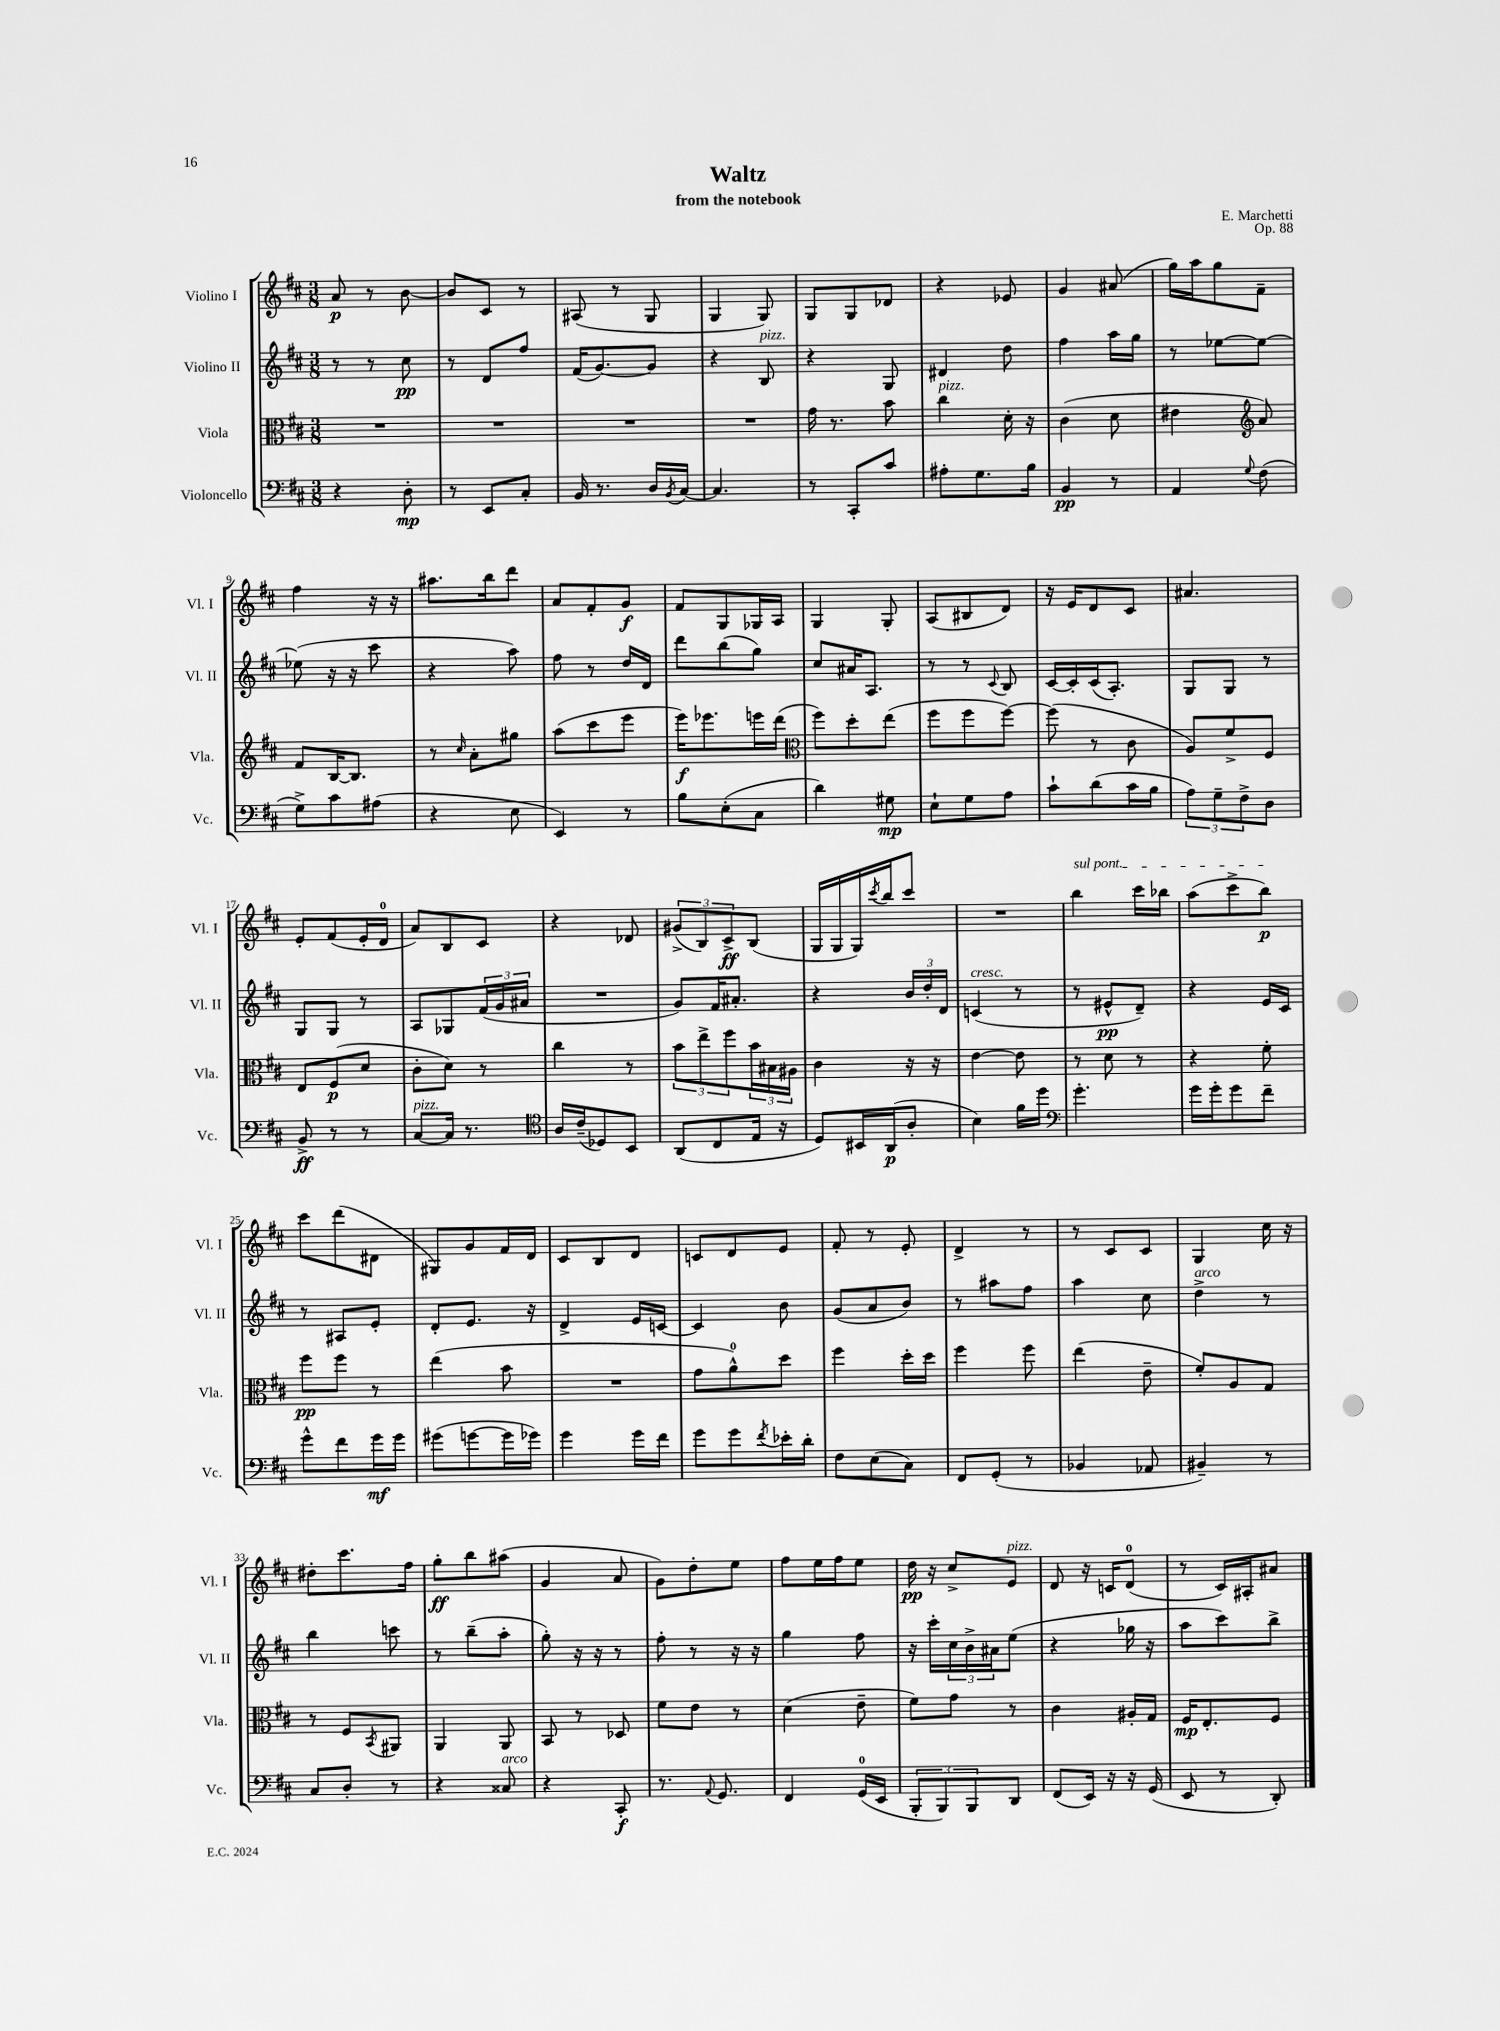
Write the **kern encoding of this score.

**kern	**dynam	**kern	**dynam	**kern	**dynam	**kern	**dynam
*part4	*part4	*part3	*part3	*part2	*part2	*part1	*part1
*staff4	*staff4	*staff3	*staff3	*staff2	*staff2	*staff1	*staff1
*I"Violoncello	*	*I"Viola	*	*I"Violino II	*	*I"Violino I	*
*I'Vc.	*	*I'Vla.	*	*I'Vl. II	*	*I'Vl. I	*
*clefF4	*	*clefC3	*	*clefG2	*	*clefG2	*
*k[f#c#]	*	*k[f#c#]	*	*k[f#c#]	*	*k[f#c#]	*
*M3/8	*	*M3/8	*	*M3/8	*	*M3/8	*
=1	=1	=1	=1	=1	=1	=1	=1
4r	.	4.r	.	8r	.	8a/	p
.	.	.	.	8r	.	8r	.
8D'\	mp	.	.	8cc#\	pp	[8b\	.
=2	=2	=2	=2	=2	=2	=2	=2
8r	.	4.r	.	8r	.	8b/L]	.
8EE/L	.	.	.	8d/L	.	8c#/J	.
8C#'/J	.	.	.	8ff#/J	.	8r	.
=3	=3	=3	=3	=3	=3	=3	=3
16BB/	.	4.r	.	(16f#/KL	.	(8A#X/	.
8.r	.	.	.	[8.g/)	.	.	.
.	.	.	.	.	.	8r	.
16D/LL	.	.	.	8g/J]	.	8G/	.
8qBB/	.	.	.	.	.	.	.
[16C#/JJ	.	.	.	.	.	.	.
=4	=4	=4	=4	=4	=4	=4	=4
4.C#/]	.	4.r	.	4r	.	4G/	.
!	!	!	!	!LO:TX:a:i:t=pizz.	!	!	!
.	.	.	.	8B/	.	8G/)	.
=5	=5	=5	=5	=5	=5	=5	=5
8r	.	16g\	.	4r	.	8G/L	.
.	.	8.r	.	.	.	.	.
8CC#'/L	.	.	.	.	.	8G/	.
8c#/J	.	8b\	.	8G/	.	8d-X/J	.
=6	=6	=6	=6	=6	=6	=6	=6
!	!	!LO:TX:a:i:t=pizz.	!	!	!	!	!
8A#X'\L	.	4cc#\	.	4d#X/	.	4r	.
8.G\	.	.	.	.	.	.	.
.	.	16d'\	.	8dd\	.	8e-X/	.
16B\Jk	.	16r	.	.	.	.	.
=7	=7	=7	=7	=7	=7	=7	=7
4BB/	pp	(4c#\	.	4ff#\	.	4g/	.
8r	.	8d\	.	16aa\LL	.	(8a#X/	.
.	.	.	.	16gg\JJ	.	.	.
=8	=8	=8	=8	=8	=8	=8	=8
4AA/	.	4e#X\	.	8r	.	16gg\LL)	.
.	.	.	.	.	.	16aa\J	.
.	.	.	.	[8ee-X\L	.	8gg\	.
8qqG/	.	.	.	.	.	.	.
*	*	*clefG2	*	*	*	*	*
(8F#\	.	8a/)	.	8ee-\J_	.	8f#~\J	.
!!LO:LB:g=z
=9	=9	=9	=9	=9	=9	=9	=9
8G^\L)	.	8f#/L	.	(8ee-X\]	.	4ff#\	.
8c#\	.	[16B/K	.	16r	.	.	.
.	.	8.B/J]	.	16r	.	.	.
(8A#X\J	.	.	.	8ccc#\	.	16r	.
.	.	.	.	.	.	16r	.
=10	=10	=10	=10	=10	=10	=10	=10
4r	.	8r	.	4r	.	8.aa#X\L	.
.	.	16qqcc#/	.	.	.	.	.
.	.	8a'\L	.	.	.	.	.
.	.	.	.	.	.	16bb\k	.
8E\	.	8gg#X\J	.	8aa\)	.	8ddd\J	.
=11	=11	=11	=11	=11	=11	=11	=11
4EE/)	.	(8aa\L	.	8ff#\	.	8a/L	.
.	.	8ccc#\	.	8r	.	8f#'/	.
8r	.	8eee\J	.	16dd/LL	.	8g/J	f
.	.	.	.	16d/JJ	.	.	.
=12	=12	=12	=12	=12	=12	=12	=12
8B\L	.	16eee\KL)	f	8ddd\L	.	8f#/L	.
.	.	8.eee-X\	.	.	.	.	.
(8E'\	.	.	.	(8bb\	.	8G/	.
8C#\J	.	16eeen\L	.	8gg\J)	.	16G-X/L	.
.	.	(16ddd\JJ	.	.	.	16A/JJ	.
=13	=13	=13	=13	=13	=13	=13	=13
*	*	*clefC3	*	*	*	*	*
4d\)	.	8ff#\L)	.	8cc#/L	.	4G/	.
.	.	8dd'\	.	16a#X/K	.	.	.
.	.	.	.	8.A/J	.	.	.
8G#X\	mp	(8ee\J	.	.	.	8G'/	.
=14	=14	=14	=14	=14	=14	=14	=14
8E`\L	.	8ff#\L	.	8r	.	(8A/L	.
8G\	.	8ff#\	.	8r	.	8B#X/	.
.	.	.	.	8qqc#/	.	.	.
8A\J	.	[8ff#\J)	.	8B/	.	8d/J)	.
=15	=15	=15	=15	=15	=15	=15	=15
8c#`\L	.	(8ff#\]	.	[16c#/LL	.	16r	.
.	.	.	.	16c#'/]	.	16e/KL	.
(8d\	.	8r	.	(16c#/J	.	8d/	.
.	.	.	.	8.A'/J)	.	.	.
16c#\L	.	8c#\	.	.	.	8c#/J	.
16B\JJ	.	.	.	.	.	.	.
=16	=16	=16	=16	=16	=16	=16	=16
12A\L)	.	8A/L)	.	8G/L	.	4.a#X/	.
12G~\	.	.	.	.	.	.	.
.	.	8f#^/	.	8G/J	.	.	.
12F#^\	.	.	.	.	.	.	.
8D\J	.	8F#/J	.	8r	.	.	.
!!LO:LB:g=z
=17	=17	=17	=17	=17	=17	=17	=17
8BB^/	ff	8E/L	.	8G/L	.	8e'/L	.
8r	.	(8F#/	p	8G/J	.	(8f#/	.
8r	.	8d/J	.	8r	.	16e'/L	.
.	.	.	.	.	.	16d/JJ	.
=18	=18	=18	=18	=18	=18	=18	=18
!LO:TX:a:i:t=pizz.	!	!	!	!	!	!	!
[8C#/L	.	8c#'\L	.	8A/L	.	8a/L)	.
16C#/Jk]	.	8d\J)	.	8G-X/	.	8B/	.
8.r	.	.	.	.	.	.	.
.	.	8r	.	(24f#/L	.	8c#/J	.
.	.	.	.	24g/	.	.	.
.	.	.	.	24a#X/JJ	.	.	.
=19	=19	=19	=19	=19	=19	=19	=19
*clefC4	*	*	*	*	*	*	*
16A/LL	.	4cc#\	.	4.r	.	4r	.
(16c#~/J	.	.	.	.	.	.	.
8D-X/)	.	.	.	.	.	.	.
8BB/J	.	8r	.	.	.	8d-X/	.
=20	=20	=20	=20	=20	=20	=20	=20
(8AA/L	.	12b\L	.	8g/L)	.	(12g#X^/L	.
.	.	12ee^\	.	.	.	12B/)	.
8C#/	.	.	.	16f#/K	.	.	.
.	.	12ff#\	.	.	.	12c#^/	ff
.	.	.	.	8.a#X'/J	.	.	.
16E/Jk	.	24b\L	.	.	.	(8B/J	.
.	.	24B#X\	.	.	.	.	.
16r	.	.	.	.	.	.	.
.	.	24A#X\JJ	.	.	.	.	.
=21	=21	=21	=21	=21	=21	=21	=21
8D/L)	.	4c#\	.	4r	.	16G/LL	.
.	.	.	.	.	.	16G/	.
16BB#X/L	.	.	.	.	.	16G/)	.
.	.	.	.	.	.	8qccc#/	.
(16AA/J	p	.	.	.	.	16bb/J	.
8A'/J	.	16r	.	24b/LL	.	8ccc#/J	.
.	.	.	.	24dd'/	.	.	.
.	.	16r	.	.	.	.	.
.	.	.	.	24d/JJ	.	.	.
=22	=22	=22	=22	=22	=22	=22	=22
!	!	!	!	!LO:TX:a:i:t=cresc.	!	!	!
4B\)	.	[4e\	.	(4cn/	.	4.r	.
16f#\LL	.	8e\]	.	8r	.	.	.
16dd\JJ	.	.	.	.	.	.	.
=23	=23	=23	=23	=23	=23	=23	=23
*clefF4	*	*	*	*	*	*	*
!	!	!	!	!	!	!LO:TX:a:i:t=sul pont.	!
4.g'\	.	8r	.	8r	.	4bb\	.
.	.	8d\	.	8e#X^^/L	pp	.	.
.	.	8r	.	8d~/J)	.	16ccc#\LL	.
.	.	.	.	.	.	16bb-X\JJ	.
=24	=24	=24	=24	=24	=24	=24	=24
16g\LL	.	4r	.	4r	.	(8aa\L	.
16g'\J	.	.	.	.	.	.	.
8g\	.	.	.	.	.	8ccc#^\	.
8f#~\J	.	8f#'\	.	16e/LL	.	8bb\J)	p
.	.	.	.	16c#/JJ	.	.	.
!!LO:LB:g=z
=25	=25	=25	=25	=25	=25	=25	=25
8g^^\L	.	8ff#\L	pp	8r	.	8ccc#\L	.
8f#\	.	8ff#\J	.	8A#X/L	.	(8ddd\	.
16g\L	mf	8r	.	8e'/J	.	8d#X\J	.
16g\JJ	.	.	.	.	.	.	.
=26	=26	=26	=26	=26	=26	=26	=26
(8g#X\L	.	(4ee\	.	8d'/L	.	8G#X/L)	.
[8gn\	.	.	.	8.e/J	.	8g/	.
16g\L]	.	8b\	.	.	.	16f#/L	.
16g-X\JJ)	.	.	.	16r	.	16d/JJ	.
=27	=27	=27	=27	=27	=27	=27	=27
4g\	.	4.r	.	4d^/	.	8c#/L	.
.	.	.	.	.	.	8B/	.
16g\LL	.	.	.	16e/LL	.	8d/J	.
16f#\JJ	.	.	.	[16cn/JJ	.	.	.
=28	=28	=28	=28	=28	=28	=28	=28
8g\L	.	8g\L	.	4c/]	.	8cn/L	.
8g\	.	8a^^\)	.	.	.	8d/	.
8qf#/	.	.	.	.	.	.	.
16e-X'\L	.	8dd\J	.	8b\	.	8e/J	.
16d'\JJ	.	.	.	.	.	.	.
=29	=29	=29	=29	=29	=29	=29	=29
8F#\L	.	4ff#\	.	(8g/L	.	8f#'/	.
(8E\	.	.	.	8a/	.	8r	.
8C#\J)	.	16dd'\LL	.	8b/J)	.	8e'/	.
.	.	16dd\JJ	.	.	.	.	.
=30	=30	=30	=30	=30	=30	=30	=30
8FF#/L	.	4ff#\	.	8r	.	4d^/	.
(8GG'/J	.	.	.	8aa#X\L	.	.	.
8r	.	8ff#\	.	8ff#\J	.	8r	.
=31	=31	=31	=31	=31	=31	=31	=31
4BB-X/	.	(4ee\	.	4aa\	.	8r	.
.	.	.	.	.	.	8c#/L	.
8AA-X/	.	8e~\	.	8cc#\	.	8c#/J	.
=32	=32	=32	=32	=32	=32	=32	=32
!	!	!	!	!LO:TX:a:i:t=arco	!	!	!
4BB#X~/)	.	8f#'/L)	.	4dd^\	.	4G/	.
.	.	8A/	.	.	.	.	.
8r	.	8G/J	.	8r	.	16cc#\	.
.	.	.	.	.	.	16r	.
!!LO:LB:g=z
=33	=33	=33	=33	=33	=33	=33	=33
8C#/L	.	8r	.	4bb\	.	8dd#X'\L	.
8D'/J	.	8F#/L	.	.	.	8.ccc#\	.
.	.	8qBB/	.	.	.	.	.
8r	.	8AA#X/J	.	8cccn\	.	.	.
.	.	.	.	.	.	16ff#\Jk	.
=34	=34	=34	=34	=34	=34	=34	=34
4r	.	4AA/	.	8r	.	8gg'\L	ff
.	.	.	.	(8bb~\L	.	8bb\	.
!LO:TX:a:i:t=arco	!	!	!	!	!	!	!
8C##X/	.	8AA/	.	8aa'\J	.	(8aa#X\J	.
=35	=35	=35	=35	=35	=35	=35	=35
4r	.	8BB/	.	8gg'\)	.	4g/	.
.	.	8r	.	16r	.	.	.
.	.	.	.	16r	.	.	.
8CC#'/	f	8D-X/	.	8r	.	8a/	.
=36	=36	=36	=36	=36	=36	=36	=36
8.r	.	8f#\L	.	8ff#'\	.	8g\L)	.
.	.	8e\J	.	8r	.	8dd'\	.
8qqAA/	.	.	.	.	.	.	.
8.GG/	.	.	.	.	.	.	.
.	.	8r	.	16r	.	8ee\J	.
.	.	.	.	16r	.	.	.
=37	=37	=37	=37	=37	=37	=37	=37
4FF#/	.	(4d\	.	4gg\	.	8ff#\L	.
.	.	.	.	.	.	16ee\L	.
.	.	.	.	.	.	16ff#\J	.
(16GG/LL	.	8e~\	.	8ff#\	.	8ee\J	.
16EE/JJ	.	.	.	.	.	.	.
=38	=38	=38	=38	=38	=38	=38	=38
12BBB'/L	.	8f#\L)	.	16r	.	16dd\	pp
.	.	.	.	16ccc#'\LL	.	16r	.
12BBB/)	.	.	.	.	.	.	.
.	.	8g\J	.	24cc#\	.	8cc#^/L	.
12BBB/	.	.	.	24b^\	.	.	.
.	.	.	.	24a#X\J	.	.	.
!	!	!	!	!	!	!LO:TX:a:i:t=pizz.	!
8DD/J	.	8r	.	(8ee\J	.	8e/J	.
=39	=39	=39	=39	=39	=39	=39	=39
(8FF#/L	.	4c#\	.	4r	.	8d/	.
16EE/Jk)	.	.	.	.	.	16r	.
16r	.	.	.	.	.	16cn/KL	.
16r	.	16A#X'/LL	.	16gg-X\	.	(8d/J	.
(16GG/	.	16G/JJ	.	16r	.	.	.
=40	=40	=40	=40	=40	=40	=40	=40
8EE/	.	16F#/KL	mp	8aa\L	.	8r	.
.	.	8.E'/	.	.	.	.	.
8r	.	.	.	8ccc#\)	.	16c#/LL)	.
.	.	.	.	.	.	16A#X'/J	.
8DD'/)	.	8F#/J	.	8bb^\J	.	8a#X/J	.
==	==	==	==	==	==	==	==
*-	*-	*-	*-	*-	*-	*-	*-
